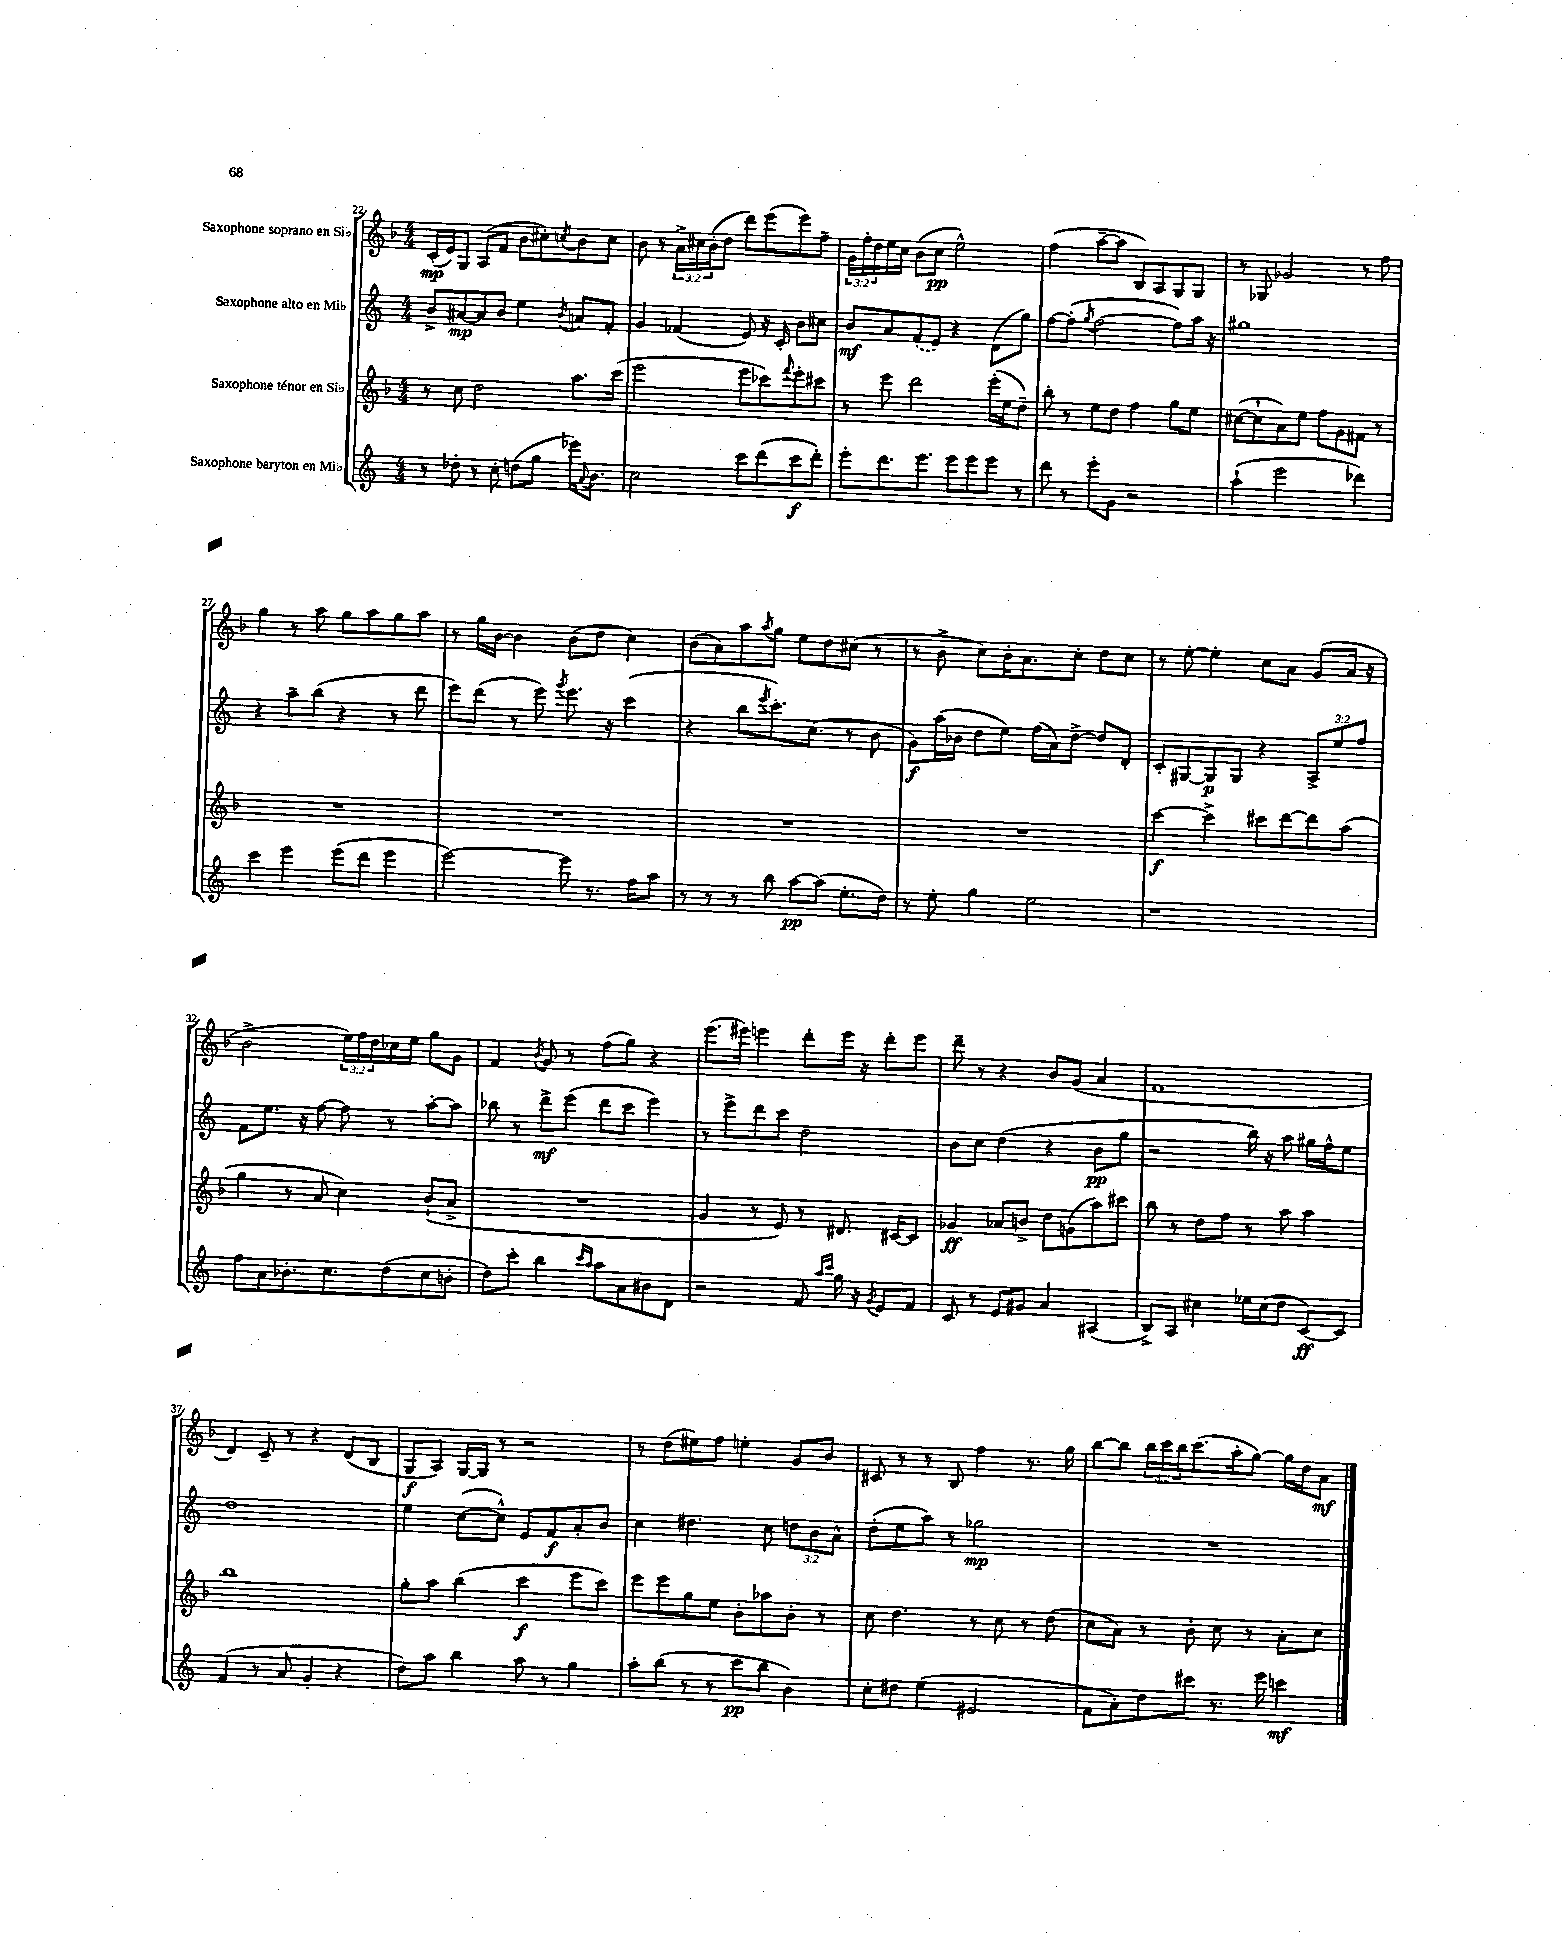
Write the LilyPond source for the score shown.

<<
\new StaffGroup <<
\new Staff = "s0" \with { instrumentName = "Saxophone soprano en Sib" } {
    \clef treble \key f \major \numericTimeSignature \time 4/4 \override Staff.TupletNumber.text = #tuplet-number::calc-fraction-text
    c'16-.\mp( e'16) g8 a8( f'8 bes'8 cis''8-.) \acciaccatura { c''8 } bes'8 c''8 |
    bes'8 r8 \tuplet 3/2 { a'16-> cis''16 bes'16-.( } d''8 d'''8) e'''8( e'''8) f''8-- |
    \tuplet 3/2 { g'16 f''16-. d''16 } e''16 c''16 bes'8( c''8\pp e''2-^) |
    f''4( a''8~-- a''8 bes8) a8 g8 g8 |
    r8 ges8 ges'2 r8 f''8 |
    g''4 r8 a''8 g''8 a''8 g''8 a''8 |
    r8 g''16 bes'16~ bes'4 bes'8( d''8 c''4) |
    bes'8( a'8) a''8 \acciaccatura { a''8 } g''8 e''8 d''8 cis''8( r8 |
    r8 bes'8-> c''8) bes'16-. a'8. c''8-. d''8 c''8 |
    r8 e''8~-. e''4-. c''8 a'8 g'8( a'16 r16 |
    bes'2-> \tuplet 3/2 { e''16) f''16 d''16 } ces''16 e''16 g''8 g'8 |
    f'4 \acciaccatura { bes'8 } g'8 r8 f''8( g''8) r4 |
    e'''8.( eis'''16) e'''4 d'''8-. e'''16 r16 d'''8-. e'''8 |
    d'''8-- r8 r4 bes'8 g'8( a'4 |
    f'1 |
    d'4) c'8-- r8 r4 d'8( bes8 |
    g8\f a8) g16~ g16 r8 r2 |
    r8 d''8( eis''8) f''8 e''4-. g'8 bes'8 |
    cis'8 r8 r8 bes8 f''4 r8. g''16 |
    bes''8~ bes''8 \tuplet 3/2 { bes''16 c'''16 bes''16 } c'''8.( a''16-. g''8~) g''16 d''16 a'8\mf \bar "|." |
}
\new Staff = "s1" \with { instrumentName = "Saxophone alto en Mib" } {
    \clef treble \key c \major \numericTimeSignature \time 4/4 \override Staff.TupletNumber.text = #tuplet-number::calc-fraction-text
    b'8-> ais'8~\mp ais'8 b'8 e''4 \acciaccatura { b'8 } a'8 f'8-. |
    g'4 fes'4( e'8) r16 c'16-. b'8 cis''8 |
    b'8\mf a'8 \once \slurDashed f'8( e'8) r4 d'8( g''8) |
    f''8~ f''8-.( \acciaccatura { g''8 } f''2~ f''8) a''16 r16 |
    gis''1 |
    r4 a''8-- b''8( r4 r8 d'''8 |
    e'''8) d'''8( r8 e'''8) \acciaccatura { g'''8 } e'''8. r16 c'''4( |
    r4 b''8 \acciaccatura { e'''8 } c'''8.-.) c''8.( r8 b'8 |
    g'8\f) a''16( bes'16 d''8 e''8) f''16( a'16) d''8~-> d''8 d'8-. |
    c'8-. gis8~ gis8\p gis8 r4 \tuplet 3/2 { a8-> e''8 f''8 } |
    f'8 e''8. r16 f''8~ f''8 r8 a''8~-. a''8 |
    bes''8 r8 d'''8->\mf e'''8( d'''8 c'''8 e'''4) |
    r8 e'''8-> d'''8 c'''8 d''2 |
    b'8 c''8 d''4( r4 b'8\pp g''8 |
    r2 b''16) r16 a''8 gis''16 f''16-^ e''8 |
    d''1 |
    e''4 c''8~( c''8-^) e'8 f'8\f a'8-. b'8 |
    c''4 dis''4. c''8 \tuplet 3/2 { d''8 b'8 a'8-^ } |
    d''8-.( e''8 a''8) r8 ges''2\mp |
    R1 \bar "|." |
}
\new Staff = "s2" \with { instrumentName = "Saxophone ténor en Sib" } {
    \clef treble \key f \major \numericTimeSignature \time 4/4
    r8 c''8 d''2 a''8. c'''16( |
    e'''2 e'''8 ces'''8) \appoggiatura { f'''8 } e'''8-. cis'''8 |
    r8 e'''8 d'''2 e'''16-.( e''16 d''8--) |
    bes''8-. r8 e''8 d''8 f''4 g''8 e''8 |
    cis''8~( cis''8-! a'8) e''8 f''8 g'8 fis'8 r8 |
    R1 |
    R1 |
    R1 |
    R1 |
    c'''4~\f c'''4-> cis'''8 d'''8~ d'''8 a''8( |
    g''4 r8 a'8 c''4) bes'8-!( a'8-> |
    R1 |
    g'4 r8 e'8) r8 dis'8. cis'16~ cis'8 |
    ges'4\ff aes'8 b'8-> d''8 g'8( a''8) cis'''8 |
    bes''8 r8 d''8 f''8 r8 a''8 a''4 |
    bes''1 |
    g''8-. a''8 bes''4( c'''4\f e'''8 c'''8) |
    e'''8 e'''8 g''8 e''8 bes'8-. aes''8 bes'8-. r8 |
    c''8 d''4. r8 c''8 r8 d''8( |
    c''8 a'8) r8 bes'8-. c''8 r8 a'8-. c''8 \bar "|." |
}
\new Staff = "s3" \with { instrumentName = "Saxophone baryton en Mib" } {
    \clef treble \key c \major \numericTimeSignature \time 4/4
    r8 des''8-. r8 c''8-. d''8( g''8 ees'''16) \appoggiatura { a'8 } b'8. |
    c''2 c'''8 d'''8( c'''8\f d'''8-.) |
    e'''8-. d'''8. e'''8. e'''8 e'''8 e'''8 r8 |
    d'''8 r8 e'''8-. g'8 r2 |
    a''4-!( e'''2 des'''4) |
    c'''4 e'''4 e'''8( d'''8 e'''4 |
    e'''2~) e'''8 r8. f''16 a''8 |
    r8 r8 r8 b''8 a''8~\pp a''8( e''8.-. d''16) |
    r8 e''8-. g''4 e''2 |
    r1 |
    f''8 a'8 bes'8.-. c''8. d''8( c''8 b'8-. |
    d''8) c'''8-. b''4 \grace { c'''16 a''16 } a''8 a'8 bis'8 d'8 |
    r2 f'8 \grace { a''16 c'''16 } g''16 r16 \acciaccatura { g'8 } e'8 f'8 |
    c'8 r8 e'8 gis'8 a'4 ais4( |
    b8->) a8 cis''4 ees''16 cis''16( d''8 c'8~\ff) c'8 |
    f'4( r8 a'8 g'4-. r4 |
    d''8) a''8 b''4 a''8 r8 g''4 |
    a''8-. b''8( r8 r8 c'''8\pp b''8 b'4) |
    c''8-. dis''8 e''4( eis'2 |
    f'8 a'8-.) d''8 cis'''8 r8. e'''16 c'''4\mf \bar "|." |
}
>>
>>
\layout { \context { \Score currentBarNumber = #22 } }
